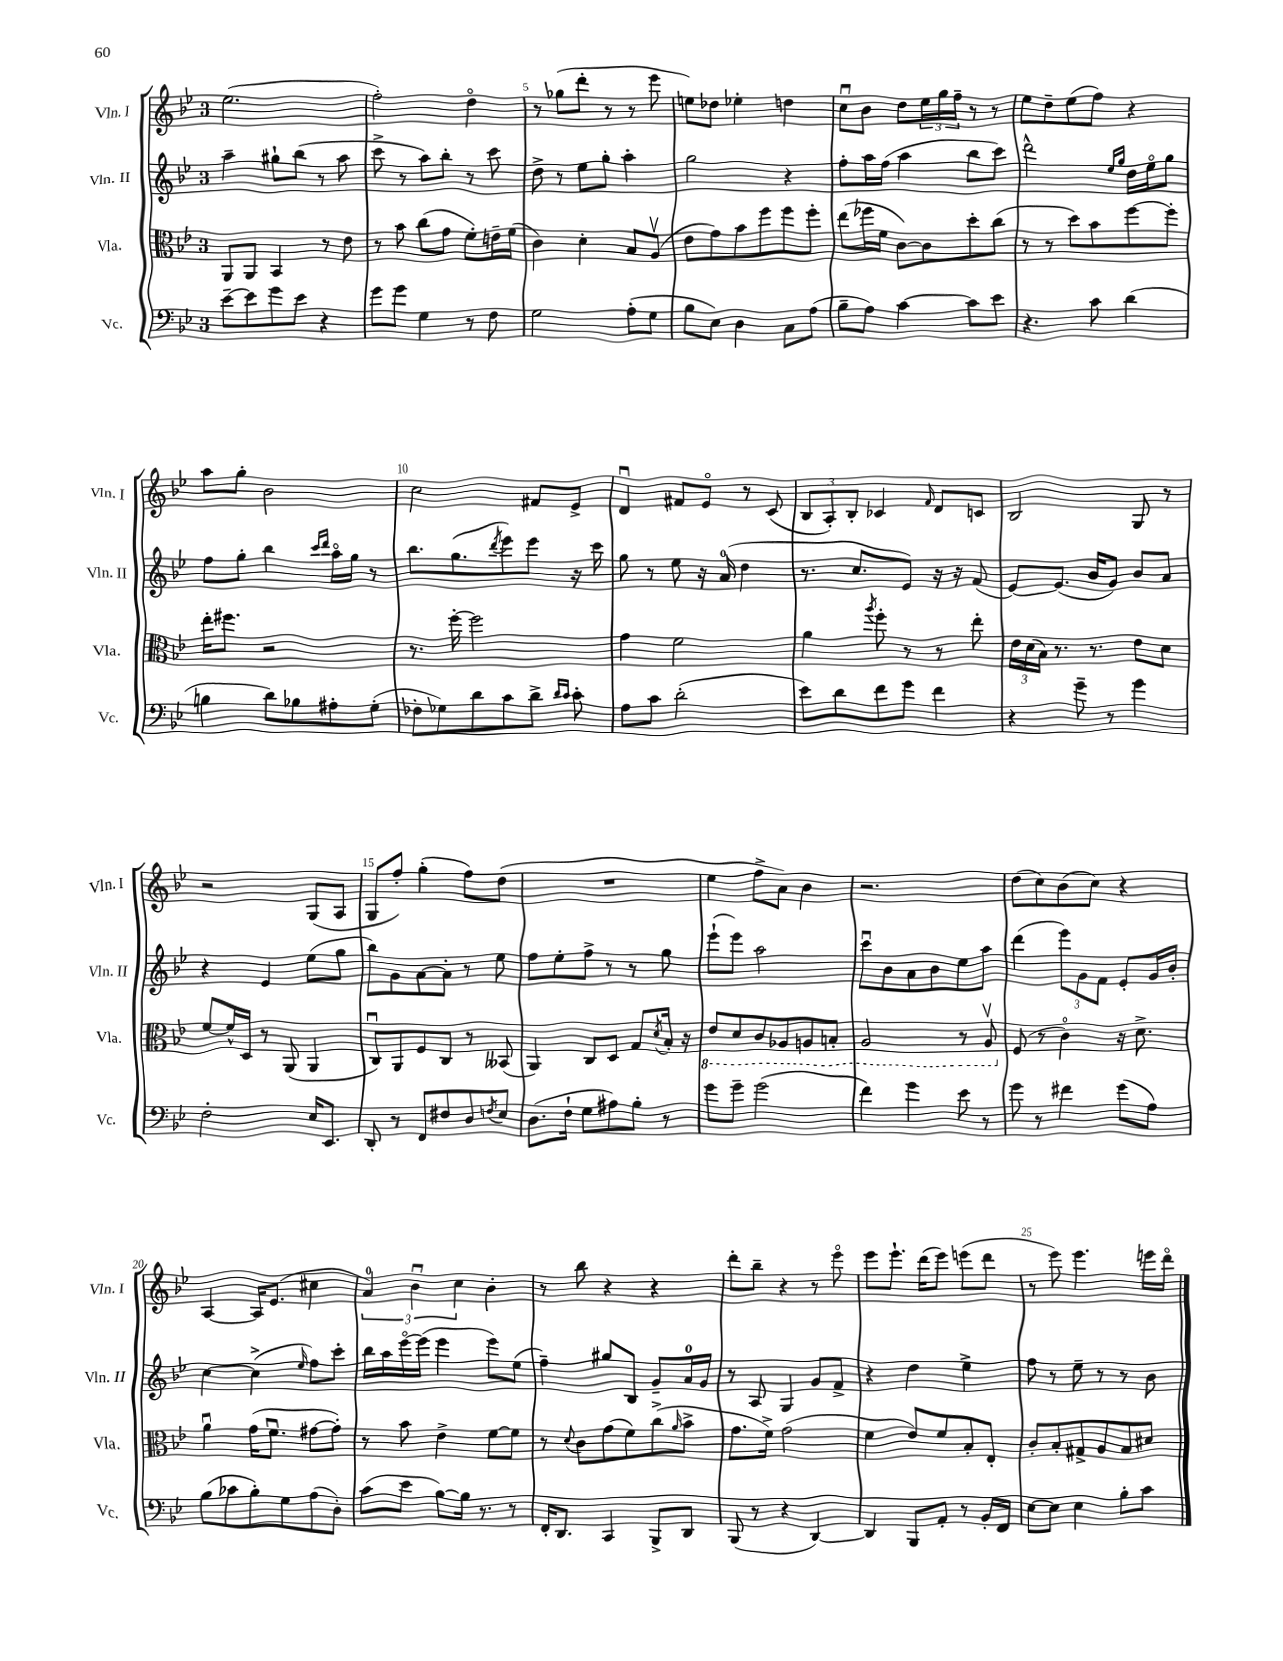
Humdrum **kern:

**kern	**kern	**kern	**kern
*part4	*part3	*part2	*part1
*staff4	*staff3	*staff2	*staff1
*I"Vc.	*I"Vla.	*I"Vln. II	*I"Vln. I
*I'Vc.	*I'Vla.	*I'Vln. II	*I'Vln. I
*clefF4	*clefC3	*clefG2	*clefG2
*k[b-e-]	*k[b-e-]	*k[b-e-]	*k[b-e-]
*M3/4	*M3/4	*M3/4	*M3/4
=3	=3	=3	=3
[8e-~\L	8AA/L	4aa~\	(2.ee-\
8e-\]	8AA/J	.	.
8g\	4BB-/	8gg#X`\L	.
8e-\J	.	(8bb-\J	.
4r	8r	8r	.
.	8e-\	8aa\	.
=4	=4	=4	=4
8g\L	8r	8ccc^\	2ff'\)
8g\J	8b-\	8r	.
4G\	(8cc\L	8aa\L)	.
.	8g\J	8bb-'\J	.
8r	8f'\L)	8r	4dd\
8F\	16en~\L	8ccc\	.
.	(16f\JJ	.	.
=5	=5	=5	=5
2G\	4c\)	8dd^\	8r
.	.	8r	(8gg-X\L
.	4d'\	8ee-\L	8ddd'\J
.	.	8gg'\J	8r
(8A'\L	8B-/L	4aa'\	8r
8G\J	(8Av/J	.	8eee-\
=6	=6	=6	=6
8B-\L	8e-\L	2gg\	8een\L)
8E-\J)	8g\)	.	8dd-X\J
4D\	8b-\	.	4ee-X'\
.	8ff\	.	.
8C\L	8ff\	4r	4ddn\
(8A\J	8ff'\J	.	.
=7	=7	=7	=7
8B-~\L	(8ee-\L	8ff'\L	8ccu\L
8A\J)	16ff-X\L	16aa\L	8b-\J
.	16f\JJ	(16ff\JJ	.
[4c\	[8c\L)	4aa\	8dd\L
.	8c\]	.	24ee-\L
.	.	.	24gg\
.	.	.	24ff~\JJ
8c\L]	8dd'\	8bb-\L	8r
8e-\J	(8cc\J	8ccc\J)	8r
=8	=8	=8	=8
4.r	8r	2ddd^^\	8ee-\L
.	8r	.	8dd~\
.	8dd\L)	.	(8ee-\
8c\	8b-\	.	8ff\J)
.	.	16qqee-/LL	.
.	.	16qqgg/JJ	.
(4d\	[8ff\	16dd\LL	4r
.	.	16ee-\J	.
.	8ff'\J]	8gg\J	.
!!LO:LB:g=z
=9	=9	=9	=9
4Bn\	16ee-'\KL	8ff\L	8aa\L
.	8.ff#X\J	.	.
.	.	8gg'\J	8gg'\J
8d\L)	2r	4bb-\	2b-\
8B-X\	.	.	.
.	.	16qqccc/LL	.
.	.	16qqddd/JJ	.
8A#X'\	.	16aa\LL	.
.	.	16gg\JJ	.
(8G'\J	.	8r	.
=10	=10	=10	=10
8F-X'\L	8.r	8.bb-\L	2cc\
8G-X\)	.	.	.
.	[16ff'\	(8.gg\	.
8d\	2ff\]	.	.
.	.	8qddd/	.
8c\	.	8eee-\)	.
8d^\J	.	8eee-\J	8f#X/L
16qqd/LL	.	.	.
16qqc/JJ	.	.	.
8c'\	.	16r	8e-^/J
.	.	16ccc\	.
=11	=11	=11	=11
8A\L	4g\	8gg\	4du/
8c\J	.	8r	.
(2d'\	2f\	8ee-\	8f#X/L
.	.	16r	8e-/J
.	.	(16a/	.
.	.	4dd\	8r
.	.	.	(8c/
=12	=12	=12	=12
8e-\L)	4a\	8.r	12B-/L
.	.	.	12A'/)
8d\	.	.	.
.	.	.	12B-'/J
.	.	8.cc/L	.
.	8qaa/	.	.
8f\	8ff'\	.	4c-X/
8g\J	8r	8e-/J)	.
.	.	.	16qqf/
4f\	8r	16r	8d/L
.	.	16r	.
.	8ee-'\	(8f/	8cn/J
=13	=13	=13	=13
4r	24e-\LL	[8e-/L)	2B-/
.	(24d\	.	.
.	24B-\JJ)	.	.
.	8.r	(8.e-/J]	.
8g~\	.	.	.
.	8.r	16b-/KL	.
8r	.	8g/J)	.
4g\	8e-\L	8b-/L	8G/
.	8d\J	8a/J	8r
!!LO:LB:g=z
=14	=14	=14	=14
2F'\	[8f/L	4r	2r
.	16f^^/L]	.	.
.	16D/JJ	.	.
.	8r	4e-/	.
.	(8AA/	.	.
16E-/KL	4AA/	(8ee-\L	(8G/L
8.EE-/J	.	.	.
.	.	8gg\J	8A/J
=15	=15	=15	=15
8DD'/	8Cu/L)	8bb-\L)	8G/L
8r	8AA/	8g\	8ff'/J)
8FF/L	8F/	[8a\	(4gg'\
8F#X/	8C/J	8a'\J]	.
8D/	8r	8r	8ff\L)
8qFn/	.	.	.
8E-/J	(8BB--X/	8ee-\	(8dd\J
=16	=16	=16	=16
(8.D\L	4AA/)	8ff\L	2.r
.	.	8ee-'\	.
16F`\Jk	.	.	.
8G\L	8C/L	8ff^\J	.
8A#X\)	8D/J	8r	.
8B-'\J	8G/L	8r	.
.	8qd/	.	.
8r	16B-'/Jk	8gg\	.
.	16r	.	.
=17	=17	=17	=17
*	*8ba	*	*
8g\L	8E-/L	(8eee-`\L	4ee-\
8g~\J	8D/	8eee-\J)	.
(2g\	8C/	2aa\	8ff^\L
.	8AA-X/	.	8a\J)
.	8AAn/	.	4b-\
.	8BBn'/J	.	.
=18	=18	=18	=18
4f\)	2AA/	8cccu\L	2.r
.	.	8b-\	.
4g\	.	8a\	.
.	.	8b-\	.
8e-\	8r	8ee-\	.
8r	8AAv/	8aa\J	.
=19	=19	=19	=19
*	*X8ba	*	*
8g\	(8F/	(4ddd\	(8dd\L
8r	8r	.	8cc\)
4f#X\	4c\)	12eee-\L)	(8b-\
.	.	12g\	.
.	.	.	8cc\J)
.	.	12f\J	.
(8g\L	16r	8e-'/L	4r
.	8.d^\	.	.
8A\J)	.	16g/L	.
.	.	16b-'/JJ	.
!!LO:LB:g=z
=20	=20	=20	=20
(8B-\L	4au\	[4cc\	[4A/
8c-X\	.	.	.
8B-'\)	(16g\KL	(4cc^\]	16A/KL]
.	8.fu\J	.	(8.e-/J
8G\	.	.	.
.	.	16qqee-/	.
(8A\	[8g#X\L	8ff\L)	4cc#X\
8D'\J)	8g#'\J])	8ccc'\J	.
=21	=21	=21	=21
(8c\L	8r	16bb-\LL	6a/)
.	.	16aa\	.
8e-\J	8b-\	[16eee-\	.
.	.	.	6b-u\
.	.	(16eee-\JJ]	.
[8B-\L)	4e-^\	4eee-\	.
.	.	.	6cc\
16B-\Jk]	.	.	.
8.r	.	.	.
.	[8f\L	8eee-\L)	4b-'\
8r	8f\J]	(8ee-\J	.
=22	=22	=22	=22
16FF'/KL	8r	4ff~\)	8r
8.DD/J	.	.	.
.	8qqd/	.	.
.	8c\L	.	8bb-\
4CC/	(8g\	8gg#X/L	4r
.	8f\)	8B-/J	.
8BBB-^/L	(8cc^\	8g~/L	4r
.	16qqa/	.	.
8DD/J	8b-^\J	16a/L	.
.	.	16g/JJ	.
=23	=23	=23	=23
(8BBB-/	8.g\L	8r	8ddd'\L
8r	.	8A/	8bb-~\J
.	16f^\Jk)	.	.
4r	(2g\	4G/	4r
[4DD/)	.	8g/L	8r
.	.	8f^/J	8eee-\
=24	=24	=24	=24
4DD/]	4f\	4r	8eee-\L
.	.	.	8.eee-`\J
8BBB-/L	8e-/L)	4dd\	.
.	.	.	(16ddd\KL
8AA'/J	8f/	.	8eee-\J)
8r	8B-'/	4ee-^\	(8eeen\L
16BB-'/LL	8E-'/J	.	8ddd\J
16FF/JJ	.	.	.
=25	=25	=25	=25
[8E-\L	8c'/L	8ff\	8r
8E-\J]	8B-'/	8r	8eee-\)
4E-\	8G#X^/	8ee-~\	4.eee-\
.	8A/	8r	.
8B-'\L	8B-/	8r	.
8c\J	8d#X/J	8b-\	16eeen\LL
.	.	.	16ddd\JJ
==	==	==	==
*-	*-	*-	*-
